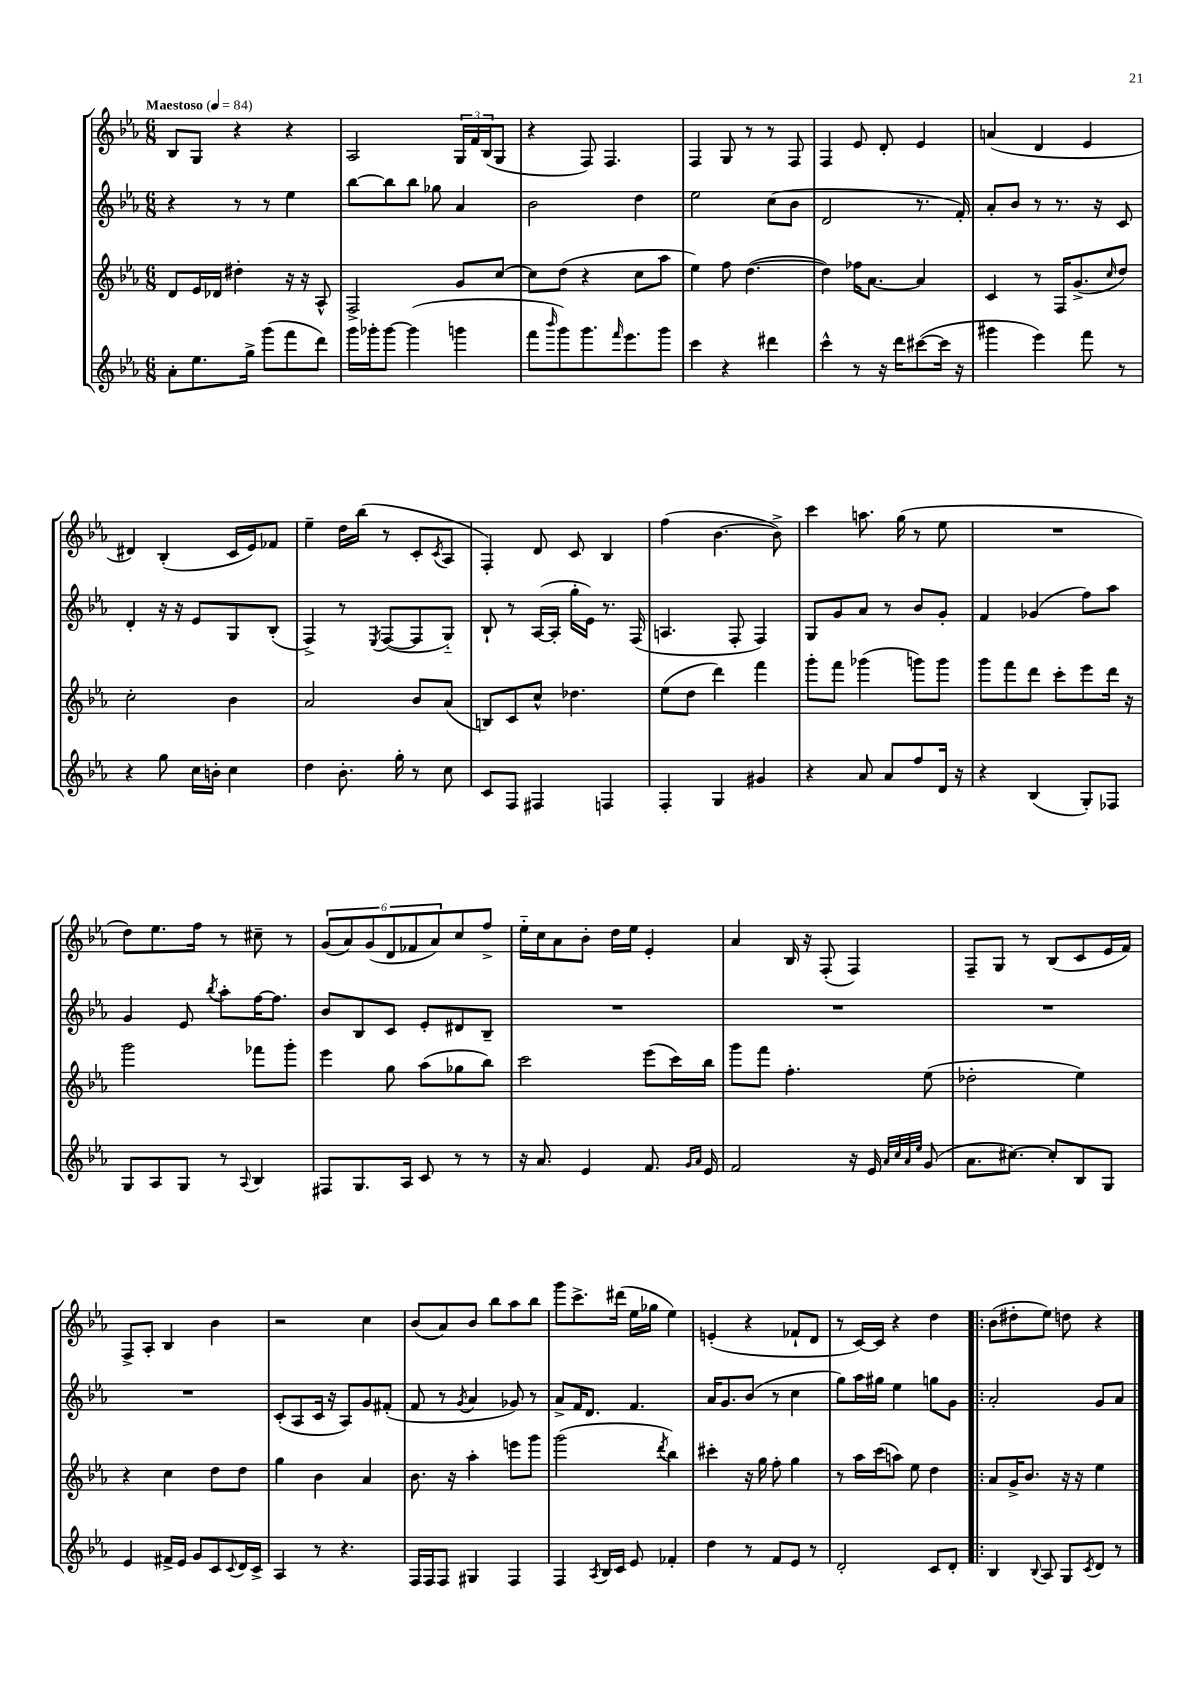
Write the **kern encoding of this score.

**kern	**kern	**kern	**kern
*staff4	*staff3	*staff2	*staff1
*clefG2	*clefG2	*clefG2	*clefG2
*k[b-e-a-]	*k[b-e-a-]	*k[b-e-a-]	*k[b-e-a-]
*M6/8	*M6/8	*M6/8	*M6/8
*MM84	*MM84	*MM84	*MM84
8a-'	8d	4r	8B-
8.ee-	16e-	.	8G
.	16d-	.	.
.	4dd#'	8r	4r
16gg^	.	.	.
(8ggg	.	8r	.
8fff	16r	4ee-	4r
.	16r	.	.
8ddd)	8A-^^	.	.
=	=	=	=
16ggg	2F^	[8bb-	2A-
16ggg-'	.	.	.
[8ggg-	.	8bb-]	.
(4ggg-]	.	8bb-	.
.	.	8gg-	.
4ggg	8g	4a-	24G
.	.	.	24f
.	.	.	(24B-
.	[8cc	.	8G
=	=	=	=
8fff	8cc]	2b-	4r
16qqbbb-	.	.	.
8ggg)	(8dd	.	.
8.ggg	4r	.	8F)
.	.	.	4.F
16qqfff	.	.	.
8.eee-	.	.	.
.	8cc	4dd	.
8ggg	8aa-	.	.
=	=	=	=
4ccc	4ee-)	2ee-	4F
4r	8ff	.	8G
.	([4.dd	.	8r
4ddd#	.	(8cc	8r
.	.	8b-	8F
=	=	=	=
4ccc^^	4dd])	2d	4F
8r	16ff-	.	8e-
.	[8.a-	.	.
16r	.	.	8d'
16ddd	.	.	.
([8ccc#	4a-]	8.r	4e-
16ccc#]	.	.	.
16r	.	16f')	.
=	=	=	=
4ggg#	4c	8a-'	(4a
.	.	8b-	.
4eee-)	8r	8r	4d
.	16F	8.r	.
.	(8.g^	.	.
8fff	.	.	4e-
.	.	16r	.
.	16qqcc	.	.
8r	8dd)	8c	.
=	=	=	=
4r	2cc'	4d'	4d#)
8gg	.	16r	(4B-'
.	.	16r	.
16cc	.	8e-	.
16b'	.	.	.
4cc	4b-	8G	16c
.	.	.	16e-)
.	.	(8B-'	8f-
=	=	=	=
4dd	2a-	4F^)	4ee-~
8.b-'	.	8r	16dd
.	.	.	(16bb-
.	.	8qE-	.
.	.	([8F	8r
16gg'	.	.	.
8r	8b-	8F]	8c'
.	.	.	8qc
8cc	(8a-	8G'~)	8A-
=	=	=	=
8c	8B)	8B-`	4F')
8F	8c	8r	.
4F#	8cc^^	([16A-	8d
.	.	16A-']	.
.	4.dd-	16gg'	8c
.	.	16e-)	.
4F	.	8.r	4B-
.	.	(16F	.
=	=	=	=
4F'	(8ee-	4.A	(4ff
.	8dd	.	.
4G	4ddd)	.	[4.b-
.	.	8F'	.
4g#	4fff	4F)	.
.	.	.	8b-^])
=	=	=	=
4r	8ggg'	8G	4ccc
.	8fff	8g	.
8a-	(4ggg-	8a-	8.aa
8a-	.	8r	.
.	.	.	(16gg
8ff	8ggg)	8b-	8r
16d	8ggg	8g'	8ee-
16r	.	.	.
=	=	=	=
4r	8ggg	4f	2.r
.	8fff	.	.
(4B-	8ddd	(4g-	.
.	8ccc'	.	.
8G')	8eee-	8ff)	.
8F-	16ddd	8aa-	.
.	16r	.	.
=	=	=	=
8G	2ggg	4g	8dd)
8A-	.	.	8.ee-
8G	.	8e-	.
.	.	.	16ff
.	.	8qbb-	.
8r	.	8aa-'	8r
8qqA-	.	.	.
4B-	8fff-	[16ff	8cc#~
.	.	8.ff]	.
.	8ggg'	.	8r
=	=	=	=
8F#	4eee-	8b-	(12g
.	.	.	12a-)
8.G	.	8B-	.
.	.	.	(12g
.	8gg	8c	12d
16A-	.	.	.
.	.	.	12f-
8c	(8aa-	8e-'	.
.	.	.	12a-)
8r	8gg-	8d#	8cc
8r	8bb-)	8B-~	8ff^
=	=	=	=
16r	2ccc	2.r	16ee-'~
8.a-	.	.	16cc
.	.	.	8a-
4e-	.	.	8b-'
.	.	.	16dd
.	.	.	16ee-
8.f	(8eee-	.	4e-'
.	16ccc)	.	.
16qqg	.	.	.
16qqa-	.	.	.
16e-	16bb-	.	.
=	=	=	=
2f	8ggg	2.r	4a-
.	8fff	.	.
.	4.ff'	.	16B-
.	.	.	16r
.	.	.	(8F'
16r	.	.	4F)
16e-	.	.	.
32qqa-	.	.	.
32qqcc	.	.	.
32qqa-	.	.	.
32qqee-	.	.	.
(8g	(8ee-	.	.
=	=	=	=
8.a-	2dd-'	2.r	8F~
.	.	.	8G
[8.cc#)	.	.	.
.	.	.	8r
8cc#']	.	.	(8B-
8B-	4ee-)	.	8c
8G	.	.	16e-
.	.	.	16f)
=	=	=	=
4e-	4r	2.r	8F^
.	.	.	8A-'
16f#^	4cc	.	4B-
16e-	.	.	.
8g	.	.	.
8c	8dd	.	4b-
8qqc	.	.	.
16d	8dd	.	.
16c^	.	.	.
=	=	=	=
4A-	4gg	(8c'	2r
.	.	8A-	.
8r	4b-	16c	.
.	.	16r	.
4.r	.	8A-)	.
.	4a-	8g	4cc
.	.	(8f#'	.
=	=	=	=
16F	8.b-	8f	(8b-
16F	.	.	.
8F	.	8r	8a-)
.	16r	.	.
.	.	8qg	.
4G#	4aa-'	4a-	8b-
.	.	.	8bb-
4F	8eee	8g-)	8aa-
.	8ggg	8r	8bb-
=	=	=	=
4F	(2ggg	8a-^	8ggg
.	.	16f	8.ccc^
.	.	8.d	.
8qA-	.	.	.
16B-	.	.	.
16c	.	.	(16ddd#
8e-	.	4.f	16ee-
.	.	.	16gg-
.	8qddd	.	.
4f-'	4bb-)	.	4ee-)
=	=	=	=
4dd	4ccc#'	16a-	(4e'
.	.	8.g	.
8r	16r	(8b-	4r
.	16gg	.	.
8f	8ff'	8r	.
8e-	4gg	4cc	8f-`
8r	.	.	8d
=	=	=	=
2d'	8r	8gg)	8r
.	16aa-	16aa-	[16c)
.	(16ccc	16gg#	16c]
.	8aa)	4ee-	4r
.	8ee-	.	.
8c	4dd	8gg	4dd
8d'	.	8g	.
=!|:	=!|:	=!|:	=!|:
4B-	8a-	2a-'	(8b-
.	16g^	.	8dd#'
.	8.b-	.	.
8qqB-	.	.	.
8A-	.	.	8ee-)
8G	16r	.	8dd
.	16r	.	.
8qc	.	.	.
8d	4ee-	8g	4r
8r	.	8a-	.
==	==	==	==
*-	*-	*-	*-
